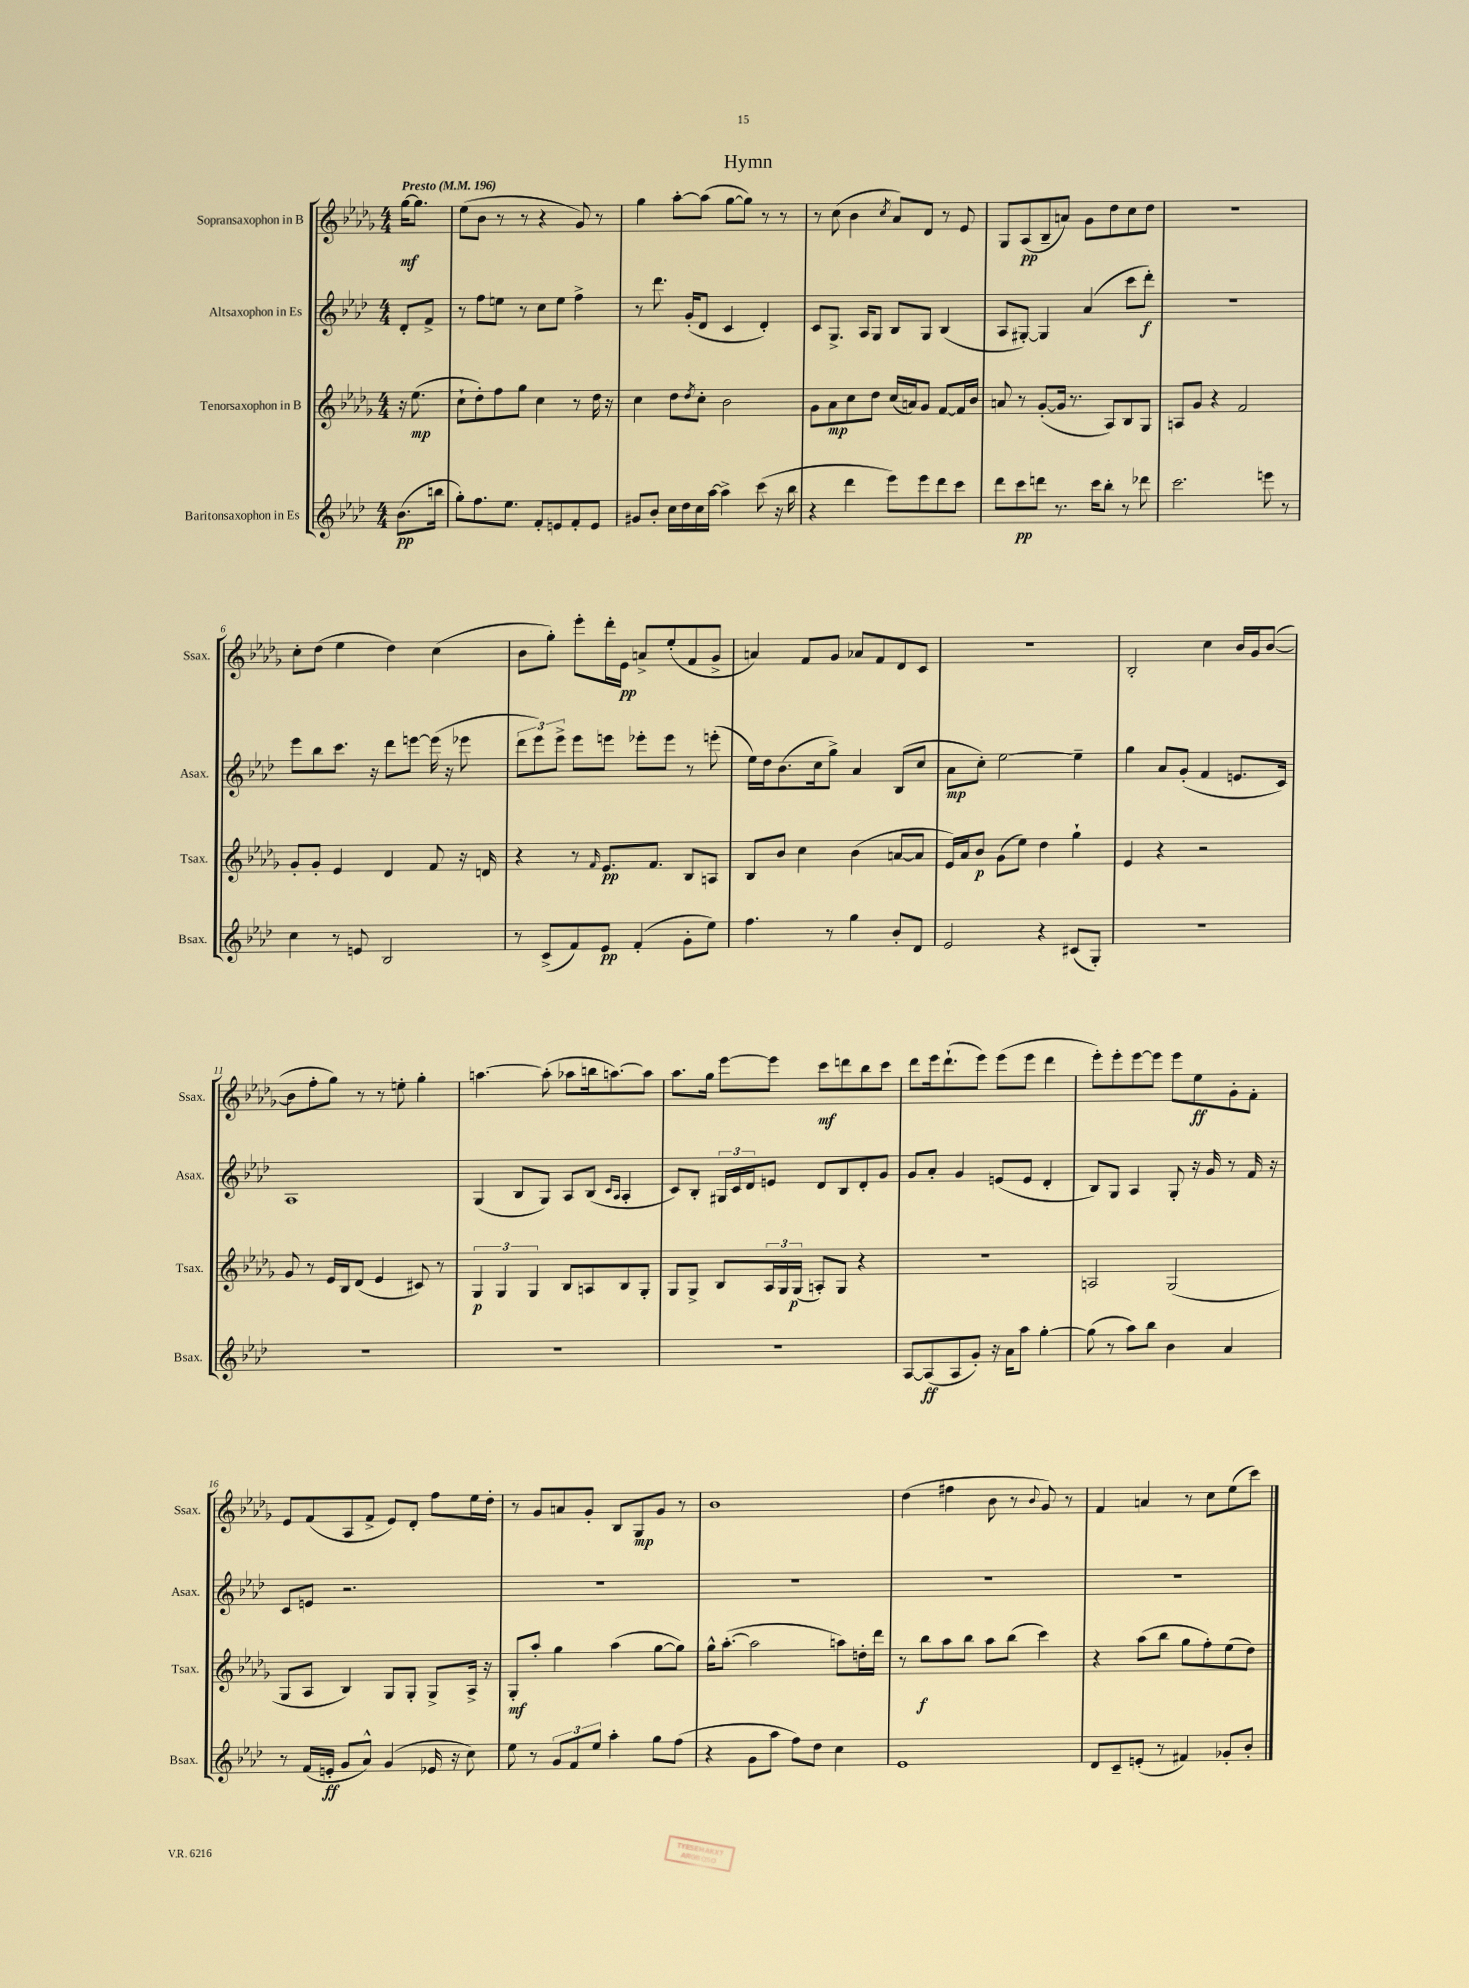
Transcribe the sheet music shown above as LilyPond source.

\header { title = "Hymn" }
<<
\new StaffGroup <<
\new Staff = "s0" \with { instrumentName = "Sopransaxophon in B" shortInstrumentName = "Ssax." } {
    \clef treble \key des \major \numericTimeSignature \time 4/4 \partial 4 \tempo "Presto" 4 = 196
    ges''16~\mf ges''8. |
    ees''8( bes'8 r8 r8 r4 ges'8) r8 |
    ges''4 aes''8~-. aes''8( ges''8~ ges''8) r8 r8 |
    r8 c''8( bes'4 \acciaccatura { c''8 } aes'8) des'8 r8 ees'8 |
    ges8 aes8\pp( bes8-- a'8) ges'8 des''8 c''8 des''8 |
    r1 |
    c''8-. des''8( ees''4 des''4) c''4( |
    bes'8 ges''8-.) ees'''8-. des'''16-. ees'16\pp a'8-> ees''8-.( f'8 ges'8-> |
    a'4) f'8 ges'8 aes'8 f'8 des'8 c'8 |
    R1 |
    bes2-. c''4 bes'16 ges'16 bes'8~( |
    bes'8 f''8-. ges''8) r8 r8 e''8-. ges''4-. |
    a''4.~ a''8-.( aes''8 b''16 a''8.~) a''8 |
    aes''8. ges''16 ees'''8~ ees'''8 c'''8\mf d'''8 bes''8 c'''8 |
    des'''8 ees'''16 des'''8.-!( ees'''8) ees'''8( ees'''8 des'''4 |
    ees'''8-.) ees'''8-. ees'''8~ ees'''8 ees'''8 ees''8\ff ges'8-. f'8-. |
    ees'8 f'8( aes8 f'8-> ees'8) des'8-. f''8 ees''16 des''16-. |
    r8 ges'8 a'8 ges'8-. bes8 ges8\mp ges'8 r8 |
    bes'1 |
    des''4( fis''4 bes'8 r8 \appoggiatura { bes'8 } ges'8) r8 |
    f'4 a'4 r8 c''8 ees''8( c'''8) \bar "|." |
}
\new Staff = "s1" \with { instrumentName = "Altsaxophon in Es" shortInstrumentName = "Asax." } {
    \clef treble \key aes \major \numericTimeSignature \time 4/4 \partial 4
    des'8-. f'8-> |
    r8 f''8 e''8 r8 c''8 e''8 f''4-> |
    r8 des'''8. g'16-.( des'8 c'4 des'4-.) |
    c'8 g8.-> aes16 g8 bes8 g8 bes4( |
    aes8 gis8~-.) gis4 aes'4( c'''8 des'''8-.\f) |
    R1 |
    ees'''8 bes''8 c'''8. r16 des'''8 e'''8~ e'''16( r16 ees'''8 |
    \tuplet 3/2 { des'''8 ees'''8) ees'''8-> } ees'''8 e'''8 ees'''8-. ees'''8 r8 e'''8-.( |
    ees''16) des''16 bes'8.( c''16 g''8->) aes'4 bes8( c''8 |
    aes'8\mp c''8-.) ees''2~ ees''4-- |
    g''4 aes'8 g'8-.( f'4 e'8. c'16) |
    aes1 |
    g4( bes8 g8) aes8 bes8( \grace { c'16 aes16 } aes4-. |
    c'8) bes8-. \tuplet 3/2 { gis16 c'16 des'16 } e'8 des'8 bes8 des'8-. g'8 |
    g'8 aes'8-. g'4 e'8( e'8 des'4-. |
    bes8) g8 aes4 g8-. r16 g'16 r8 f'16 r16 |
    c'8 e'8 r2. |
    R1 |
    R1 |
    R1 |
    R1 \bar "|." |
}
\new Staff = "s2" \with { instrumentName = "Tenorsaxophon in B" shortInstrumentName = "Tsax." } {
    \clef treble \key des \major \numericTimeSignature \time 4/4 \partial 4
    r16 ees''8.\mp( |
    c''8-! des''8-.) f''8 ges''8 c''4 r8 des''16 r16 |
    c''4 des''8 \acciaccatura { des''8 } c''8-. bes'2 |
    ges'8 aes'8\mp c''8 des''8 c''16( a'16) ges'8 f'8~ f'16 bes'16 |
    a'8 r8 ges'8~-.( ges'16 r8. aes8) bes8 ges8 |
    a8 ges'8 r4 f'2 |
    ges'8-. ges'8-. ees'4 des'4 f'8 r16 d'16 |
    r4 r8 \grace { f'16 } ees'8.\pp f'8. bes8 a8 |
    bes8 bes'8 c''4 bes'4( a'8~ a'8 |
    ees'16) aes'16 bes'8\p ges'8( ees''8) des''4 ges''4-! |
    ees'4 r4 r2 |
    ges'8 r8 ees'16 bes16 des'8( ees'4 cis'8) r8 |
    \tuplet 3/2 { ges4\p ges4 ges4 } bes8 a8 bes8 ges8-. |
    ges8 ges8-> bes8 \tuplet 3/2 { aes16 ges16 ges16\p( } a8-.) ges8 r4 |
    r1 |
    a2 ges2( |
    ges8 aes8 bes4) ges8 ges8-. ges8-> aes16-> r16 |
    ges8-.\mf aes''8-. ges''4 aes''4( ges''8~ ges''8) |
    ges''16-^ aes''8.~-.( aes''2 a''8) d''16-. des'''16 |
    r8 bes''8\f aes''8 bes''8 aes''8 bes''8( c'''4) |
    r4 aes''8( bes''8 ges''8 f''8-.) ees''8( des''8) \bar "|." |
}
\new Staff = "s3" \with { instrumentName = "Baritonsaxophon in Es" shortInstrumentName = "Bsax." } {
    \clef treble \key aes \major \numericTimeSignature \time 4/4 \partial 4
    bes'8.\pp( b''16 |
    g''8-.) f''8. ees''8. f'8-. e'8 f'8-. e'8 |
    gis'8 bes'8-. c''16 des''16 c''16 aes''16~ aes''4-> c'''8( r16 bes''16 |
    r4 des'''4 ees'''8) ees'''8 des'''8 c'''8 |
    des'''8 c'''8\pp d'''8 r8. c'''16 bes''8-. r8 des'''8 |
    c'''2. e'''8 r8 |
    c''4 r8 e'8 bes2 |
    r8 c'8->( f'8) ees'8\pp f'4-.( g'8-. ees''8) |
    f''4. r8 g''4 bes'8-. des'8 |
    ees'2 r4 cis'8( g8-.) |
    R1 |
    R1 |
    R1 |
    R1 |
    aes8~ aes8\ff( aes8 g'8-.) r16 aes'16 aes''8 g''4~-. |
    g''8( r8 aes''8) bes''8 bes'4 aes'4 |
    r8 f'16( e'16-.\ff g'8 aes'8-^) g'4( ees'16 r16 c''8) |
    ees''8 r8 \tuplet 3/2 { g'8 f'8 ees''8 } aes''4-. g''8 f''8( |
    r4 g'8 aes''8 f''8) des''8 c''4 |
    ees'1 |
    des'8 c'8-- e'8-.( r8 fis'4) ges'8-. bes'8-. \bar "|." |
}
>>
>>
